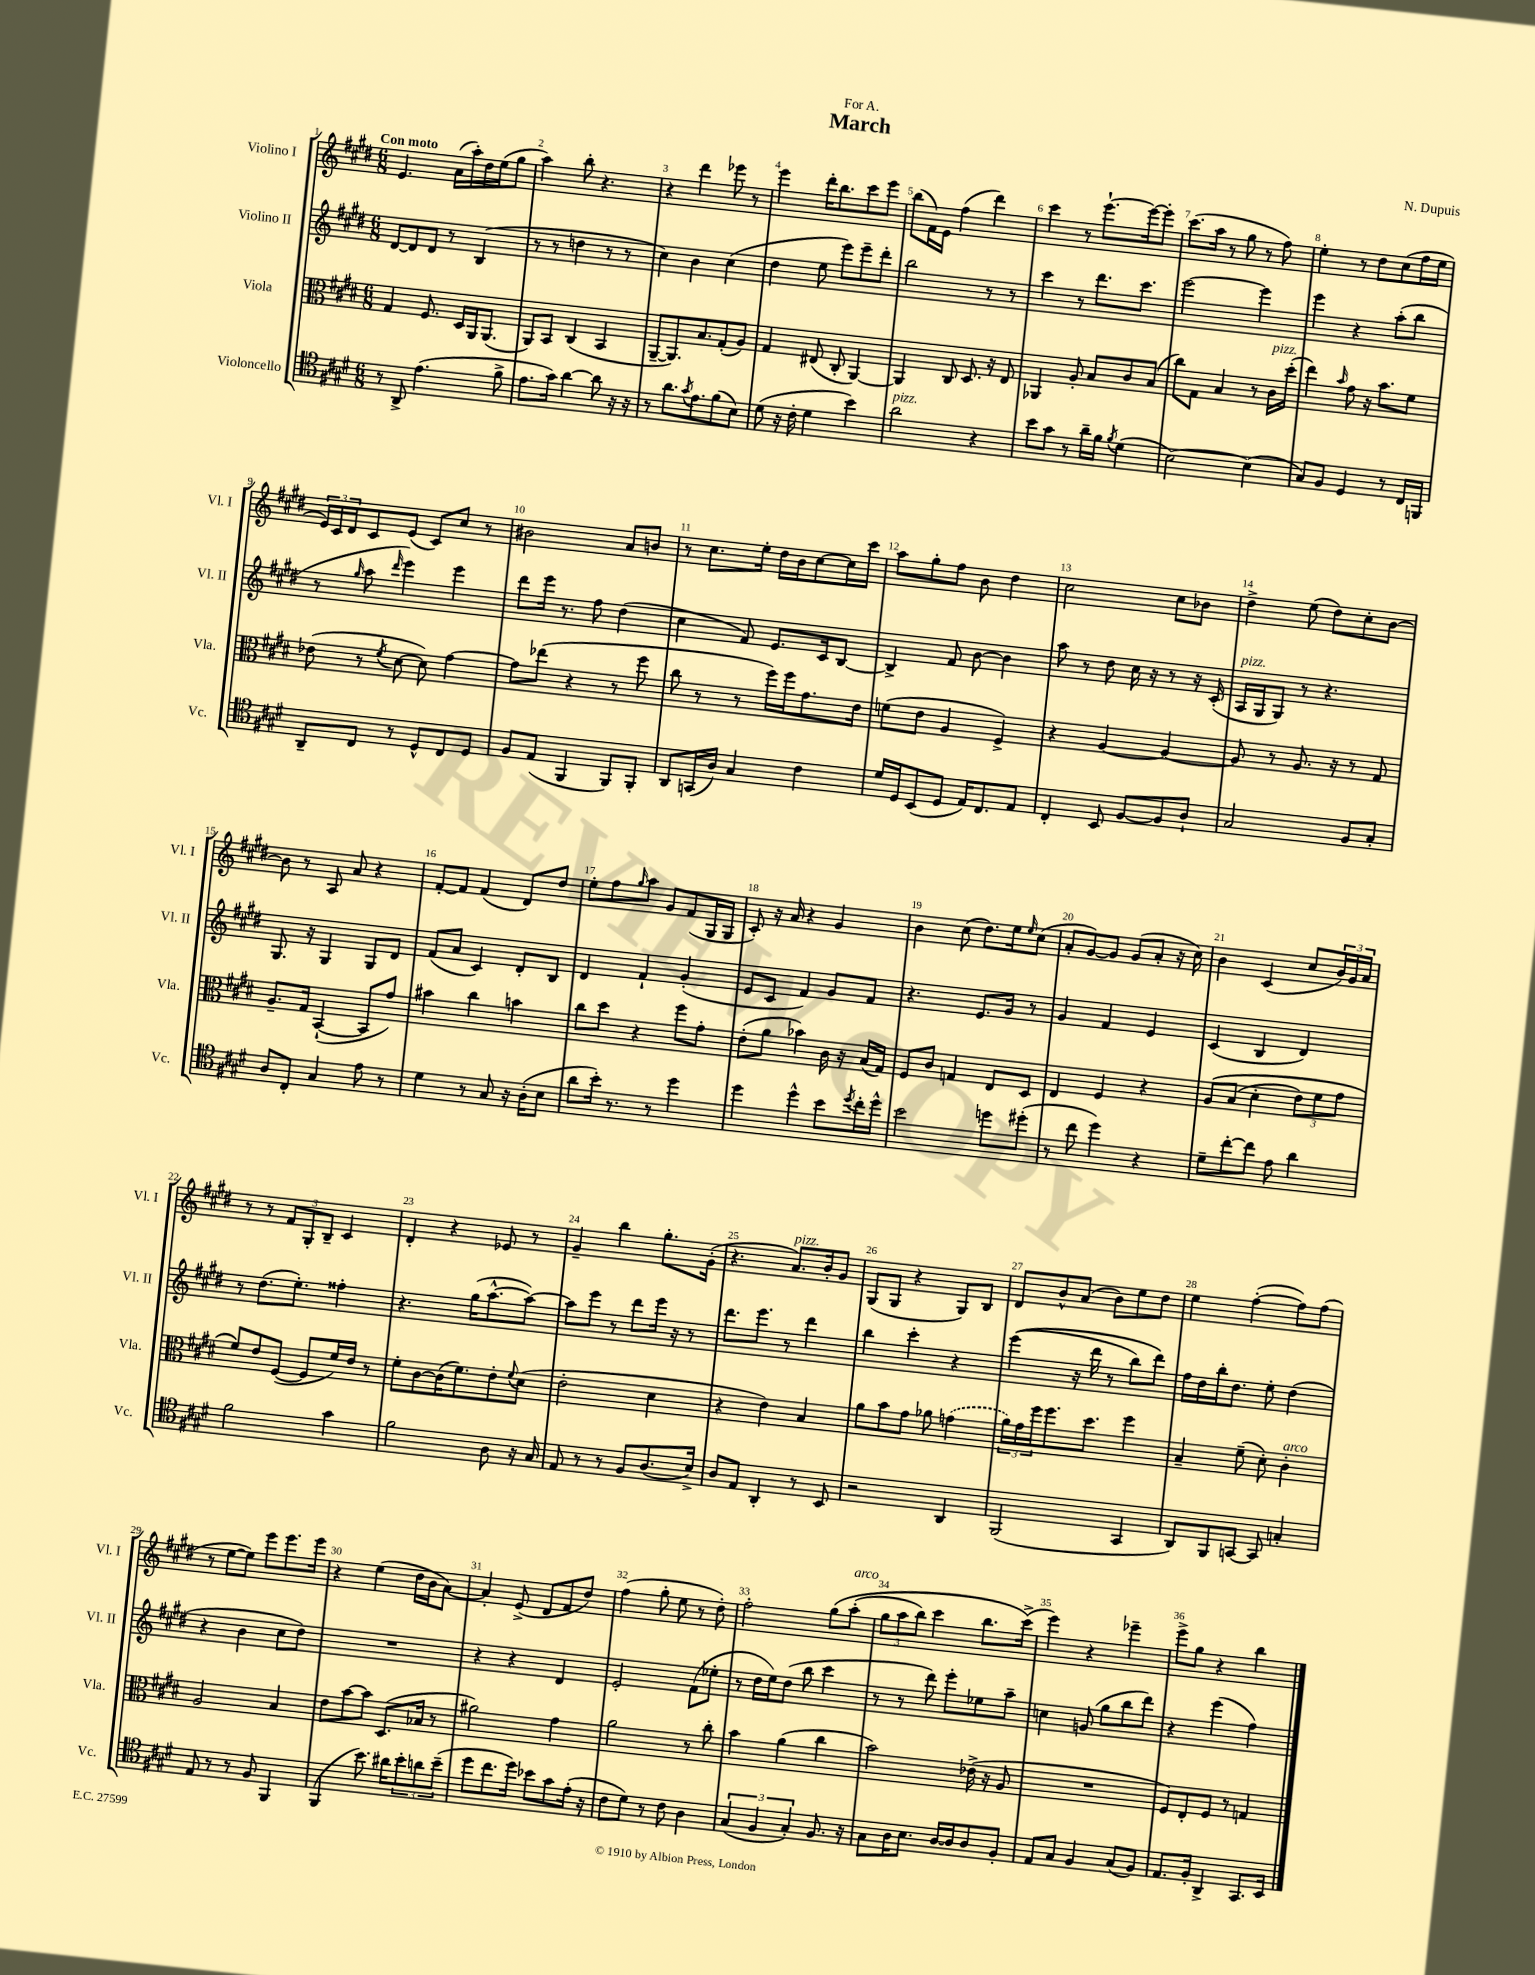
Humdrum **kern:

**kern	**kern	**kern	**kern
*part4	*part3	*part2	*part1
*staff4	*staff3	*staff2	*staff1
*I"Violoncello	*I"Viola	*I"Violino II	*I"Violino I
*I'Vc.	*I'Vla.	*I'Vl. II	*I'Vl. I
*clefC4	*clefC3	*clefG2	*clefG2
*k[f#c#g#d#]	*k[f#c#g#d#]	*k[f#c#g#d#]	*k[f#c#g#d#]
*M6/8	*M6/8	*M6/8	*M6/8
=1	=1	=1	=1
!	!	!	!LO:TX:a:B:t=Con moto
8r	4G#/	[8d#/L	4.e/
8AA^/	.	8d#/]	.
(4.e\	8.F#/	8d#/J	.
.	.	8r	(16a\LL
.	16D#/LL	.	16aa'\)
.	16AA/J	(4B/	16dd#\
.	(8.AA/J	.	(16ee\J
8f#^\	.	.	8gg#\J
=2	=2	=2	=2
8.e\L	8AA/L)	8r	4aa\)
.	8BB/J	8r	.
16g#\Jk)	.	.	.
[4a\	(4C#/	4ddn\	8bb'\
.	.	.	4.r
8a\]	4BB/	8r	.
16r	.	8r	.
16r	.	.	.
=3	=3	=3	=3
8r	[8AA~/L	4cc#\)	4r
8.a\L	8.AA/])	.	.
.	.	4b\	4ddd#\
8qg#/	.	.	.
8.e\	8.B/	.	.
(8f#\	(8G#'/	(4cc#\	8eee-X\
8B\J)	8A/J)	.	8r
=4	=4	=4	=4
(8d#\	4G#/	4dd#\	4eee\
16r	.	.	.
16c#'\	.	.	.
4d#\	(8E#X/	8ee\	16ddd#'\KL
.	.	.	8.bb\
.	8C#'/	8eee\L)	.
4b\)	[4AA/)	8eee~\	8ccc#\
.	.	8ddd#'\J	8eee\J
=5	=5	=5	=5
!LO:TX:a:i:t=pizz.	!	!	!
2a\	4AA/]	2bb\	(8bb\L
.	.	.	16f#\L)
.	.	.	16e\JJ
.	8C#/	.	(4ff#\
.	8.D#/	.	.
4r	.	8r	4ddd#\)
.	16r	.	.
.	8E/	8r	.
=6	=6	=6	=6
8b\L	4AA-X/	4ccc#\	4ccc#\
8g#\J	.	.	.
8r	8A'/	8r	8r
16a~\LL	8B/L	8.ddd#\L	[8.eee`\L
16f#\JJ	.	.	.
8qf#/	.	.	.
(4d#\	8c#/	.	.
.	.	8.ccc#\J	16eee\k_
.	(8B/J	.	8eee'\J]
=7	=7	=7	=7
[2B\)	8cc#\L)	[2eee\	(8.ccc#\L
.	8G#\J	.	.
.	.	.	16aa\Jk
.	4B/	.	8r
.	.	.	8gg#\
(4B\]	8r	4eee\]	8r
!	!LO:TX:a:i:t=pizz.	!	!
.	16c#\LL	.	8ff#\)
.	(16dd#'\JJ	.	.
=8	=8	=8	=8
8G#/L)	4ee\)	4eee\	4ee'\
8F#/J	.	.	.
.	16qqb/	.	.
4D#/	8g#\	4r	8r
.	16r	.	8dd#\L
.	8.b\L	.	.
8r	.	(8aa'\L	(8cc#\
16C#/LL	8f#\J	8bb\J	16ff#\L
16FFn/JJ	.	.	16ee\JJ
!!LO:LB:g=z
=9	=9	=9	=9
8AA~/L	(8e-X\	8r	24e/LL)
.	.	.	24c#/
.	.	.	24d#/J
.	.	16qqgg#/	.
8C#/J	8r	8aa\	8c#/
.	8qf#/	16qqddd#/	.
8r	[8d#\	4eee\)	(8e/J
8D#^^/L	8d#\])	.	8c#/L)
8C#/	[4g#\	4eee\	8cc#/J
8D#/J	.	.	8r
=10	=10	=10	=10
8F#/L	8g#\L]	8ddd#\L	2b#X\
(8E/J	(8ee-X\J	16eee\Jk	.
.	.	8.r	.
4FF#/	4r	.	.
.	.	8ff#\	.
8FF#/L)	8r	(4dd#\	8a/L
8FF#'/J	8ff#\	.	8bn/J
=11	=11	=11	=11
8AA/L	8cc#\	4cc#\	8r
(16GGn/L	8r	.	8.cc#\L
16A/JJ)	.	.	.
4G#/	8r	8f#/)	.
.	.	.	16ee'\Jk
.	16ff#\LL)	8.e/L	16dd#\LL
.	16ff#\J	.	16b\J
4c#\	8.g#\	.	[8cc#\
.	.	16c#/k	.
.	.	[8B/J	16cc#\L]
.	16e\Jk	.	16ccc#\JJ
=12	=12	=12	=12
16d#/LL	(8fn\L	4B^/]	8aa\L
16D#/J	.	.	.
(8BB/	8e\J	.	8gg#'\
8D#/J	4A/	8f#/	8ff#\J
16E/KL)	.	[8b\	8b\
8.C#/	.	.	.
.	4F#^/)	4b\]	4dd#\
8E/J	.	.	.
=13	=13	=13	=13
4C#'/	4r	8aa\	2cc#\
.	.	8r	.
8BB/	[4A/	8dd#\	.
[8F#/L	.	16cc#\	.
.	.	16r	.
8F#/]	4A/_	8r	8cc#\L
8A`/J	.	16r	8b-X\J
.	.	(16c#'/	.
=14	=14	=14	=14
!	!	!LO:TX:a:i:t=pizz.	!
2G#/	8A/]	16A/LL	4dd#^\
.	.	16G#/J	.
.	8r	8G#/J)	.
.	8.A/	8r	(8ee\
.	.	4.r	8dd#\L)
.	16r	.	.
8F#/L	8r	.	8cc#'\
8G#'/J	8G#/	.	[8b\J
!!LO:LB:g=z
=15	=15	=15	=15
8A/L	8.A~/L	8.G#/	8b\]
8C#'/J	.	.	8r
.	16G#/Jk	16r	.
4G#/	([4BB`/	4G#/	8A/
.	.	.	8a/
8e\	8BB/L]	8G#/L	4r
8r	8g#/J)	8d#/J	.
=16	=16	=16	=16
4d#\	4b#X\	(8f#/L	[8f#'/L
.	.	8a/J	8f#/J]
8r	4cc#\	4c#/)	(4f#/
8G#/	.	.	.
16r	4bn\	8d#'/L	8d#/L)
(16A'\KL	.	.	.
8B\J	.	8B/J	8dd#/J
=17	=17	=17	=17
8a\L	8cc#\L	4d#/	8ee'\L
16b'\Jk)	8dd#\J	.	8ff#\
8.r	.	.	.
.	.	.	16qqgg#/
.	4r	4f#`/	8aa\J
8r	.	.	8g#/L
4dd#\	8ff#\L	(4g#'/	(8f#/
.	8g#'\J	.	16G#/L
.	.	.	16G#/JJ
=18	=18	=18	=18
4dd#\	(8e'\L	8e/L	8c#'/)
.	8a\J	8c#/J	16r
.	.	.	16a/
4dd#^^\	4b-X\)	4f#/)	4r
8b\L	16c#\	8g#/L	4g#/
.	16r	.	.
8qdd#/	.	.	.
16cc#'\L	(16B/LL	8f#/J	.
16dd#^^\JJ	16G#/JJ)	.	.
=19	=19	=19	=19
2b\	8F#/L	4.r	4b\
.	8c#/J	.	.
.	4Gn/	.	(8cc#\
.	.	8.e/L	8.dd#\L)
8ddn\L	8E/L	.	.
.	.	16g#/Jk	16ee\k
.	.	.	16qqee/
(8dd#X'\J	8D#/J	8r	(8cc#\J
=20	=20	=20	=20
8r	4E/	4g#/	8a'/L
8cc#\	.	.	[8g#/)
4dd#\)	4F#/	4f#/	8g#/J]
.	.	.	(8g#/L
4r	4r	4e/	8a'/J
.	.	.	16r
.	.	.	16cc#\)
=21	=21	=21	=21
8d#~\L	(8A/L	(4c#/	4b\
[8cc#'\	(8B/J	.	.
8cc#\J]	4d#'\	4B/	(4c#/
8e\	.	.	.
4a\	12e\L)	4d#/)	8cc#/L
.	12f#\	.	.
.	.	.	24b/L)
.	12g#\J	.	24g#/
.	.	.	24a/JJ
!!LO:LB:g=z
=22	=22	=22	=22
2f#\	8f#/L)	8r	8r
.	8e/	(8.dd#\L	8r
.	([8F#/J	.	12f#/L
.	.	8.ee'\J)	.
.	.	.	12G#'/
.	8F#/L]	.	.
.	.	.	12B~/J
4g#\	16f#/L)	4ff##X'\	4c#/
.	16e/JJ	.	.
.	8r	.	.
=23	=23	=23	=23
2f#\	8f#'\L	4.r	4d#'/
.	[8c#\	.	.
.	(16c#\K]	.	4r
.	8.f#\)	.	.
.	.	(16gg#\KL	.
.	.	[8.aa^^\	.
8A\	8e'\	.	8e-X/
.	8qqf#/	.	.
16r	(8d#\J	8aa\J_)	8r
16G#/	.	.	.
=24	=24	=24	=24
8E/	2e'\	8aa\L]	4g#~/
8r	.	8eee\J	.
8r	.	8r	4bb\
8F#/L	.	8ddd#\L	.
(8.A/	4d#\	16eee\Jk	8.gg#'\L
.	.	16r	.
.	.	8r	.
16B^/Jk)	.	.	(16g#'\Jk
=25	=25	=25	=25
8A/L	4r	8.ddd#\L	4.r
8E/J	.	.	.
.	.	8.eee\J	.
4AA'/	4e\)	.	.
!	!	!	!LO:TX:a:i:t=pizz.
.	.	8r	8.a/L)
8r	4B/	4ddd#\	.
.	.	.	16b'/k
8BB/	.	.	8g#/J
=26	=26	=26	=26
2r	8a\L	4bb\	(8G#/L
.	8b\	.	8G#/J
.	8g#\J	4ccc#'\	4r
.	8a-X\	.	.
4AA/	(4gn\	4r	8G#/L)
.	.	.	8B/J
=27	=27	=27	=27
(2FF#/	24a\LL)	((4eee\	8d#/L
.	24g#\	.	.
.	24ff#\J	.	.
.	8.ff#\	.	8b^^/
.	.	16r	(8a/J
.	8.dd#\J	16ddd#\	.
.	.	8r	8b\L)
4GG#/	4ff#\	8bb\L)	8ee\
.	.	8ddd#\J)	8dd#\J
=28	=28	=28	=28
8AA/L)	4B~/	16ff#\LL	4ee\
.	.	16dd#\	.
8FF#/	.	16bb'\J	.
.	.	8.dd#\J	.
[8GGn/J	(8f#~\	.	([4ff#'\
8GG/]	8d#'\)	8ee'\	.
!	!LO:TX:a:i:t=arco	!	!
4Gn'/	4c#'\	(4dd#\	8ff#\L])
.	.	.	(8ff#\J
!!LO:LB:g=z
=29	=29	=29	=29
8E/	2A/	4r	8r
8r	.	.	[8ee\L
8r	.	4b\	8ee\J])
8F#/	.	.	8eee\L
4FF#/	4B/	8cc#\L	8.eee\
.	.	8dd#\J)	.
.	.	.	16eee\Jk
=30	=30	=30	=30
(4FF#/	8e\L	2.r	4r
.	[8b\	.	.
8.b\)	8b\J]	.	(4ee\
.	(8.D#/L	.	.
16a#X\KL	.	.	.
12b'\	.	.	16dd#\LL
.	16B-X/Jk	.	16b\J
12an\	.	.	.
.	8r	.	[8a\J)
(12b~\J	.	.	.
=31	=31	=31	=31
8dd#\L	2a#X\)	4r	4a'/]
8.cc#\	.	.	.
.	.	4r	(8e^/
16dd#\Jk)	.	.	.
8b-X\L	.	.	8d#/L
8g#\	4g#\	4d#/	8f#/
(16e'\Jk	.	.	8dd#/J)
16r	.	.	.
=32	=32	=32	=32
8c#\L	2a\	2e'/	(4ff#\
8d#\J)	.	.	.
8r	.	.	8gg#'\
8c#\	.	.	8ee\
4A\	8r	(8f#\L	8r
.	8cc#'\	8ee-X'\J	8dd#'\)
=33	=33	=33	=33
(6G#/	4b\	8r	2ff#'\
.	.	16dd#\LL	.
6F#/	.	.	.
.	.	16ee\J)	.
.	(4a\	(8dd#\J	.
6G#'/)	.	.	.
.	.	8bb\	.
8.F#/	4cc#\	4ccc#\	(8gg#\L
!	!	!	!LO:TX:a:i:t=arco
.	.	.	(8aa'\J
16r	.	.	.
=34	=34	=34	=34
8G#\L	2b\)	8r	12gg#\L
.	.	.	12aa\
16A\K	.	8r	.
.	.	.	12bb\J)
8.B\J	.	.	.
.	.	8ddd#\)	4ccc#\
[16A/LL	.	8eee'\L	.
16A/J]	.	.	.
8A/	(16e-X^\	8ee-X\	8.bb\L
.	16r	.	.
8F#'/J	8A/	8aa~\J	.
.	.	.	(16ccc#^\Jk)
=35	=35	=35	=35
8E/L	2.r	4ccn\	4eee\)
8G#/J	.	.	.
4F#/	.	(8gn/	4r
.	.	8gg#\L	.
(8G#/L	.	8bb\	4eee-X~\
8F#/J)	.	8ddd#\J)	.
=36	=36	=36	=36
8.E/L	8F#/L)	4r	8eee^\L
.	8E'/	.	8gg#\J
16F#'/Jk	.	.	.
4AA^/	8F#/J	(4eee\	4r
.	8r	.	.
8.GG#/L	4Gn/	4ff#\)	4bb\
16BB/Jk	.	.	.
==	==	==	==
*-	*-	*-	*-
